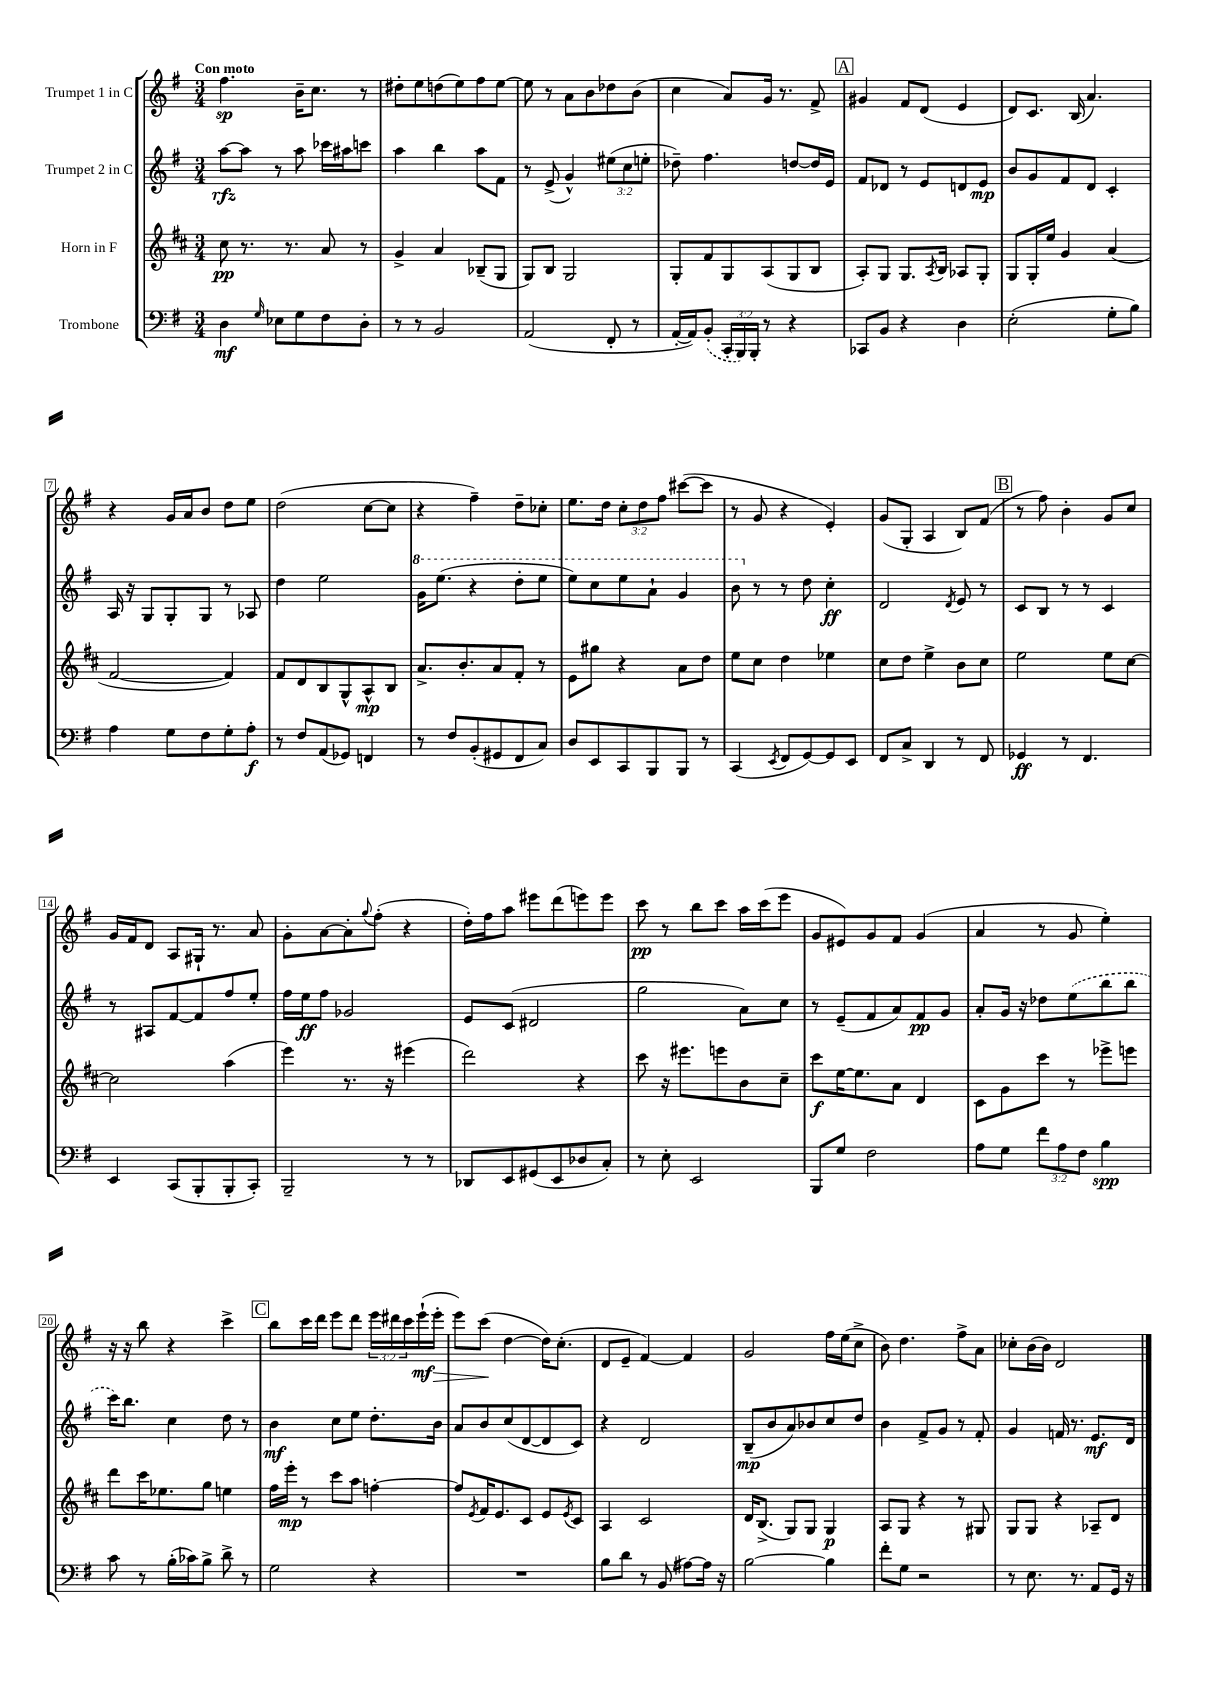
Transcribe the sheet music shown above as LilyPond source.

<<
\new StaffGroup <<
\new Staff = "s0" \with { instrumentName = "Trumpet 1 in C" } {
    \clef treble \key g \major \numericTimeSignature \time 3/4 \override Staff.TupletNumber.text = #tuplet-number::calc-fraction-text \tempo "Con moto"
    fis''4.\sp b'16-- c''8. r8 |
    dis''8-. e''8 d''8( e''8) fis''8 e''8~ |
    e''8 r8 a'8 b'8 des''8 b'8( |
    c''4 a'8) g'16 r8. fis'8-> |
    \mark \markup { \box "A" } gis'4 fis'8 d'8( e'4 |
    d'8) c'8. b16( a'4.) |
    r4 g'16 a'16 b'8 d''8 e''8 |
    d''2( c''8~ c''8 |
    r4 fis''4--) d''8-- ces''8-. |
    e''8. d''16 \tuplet 3/2 { c''8-. d''8 fis''8 } cis'''8~( cis'''8 |
    r8 g'8 r4 e'4-.) |
    g'8( g8-. a4 b8) fis'8( |
    \mark \markup { \box "B" } r8 fis''8) b'4-. g'8 c''8 |
    g'16 fis'16 d'8 a8 gis16-! r8. a'8 |
    g'8-. a'8~ a'8-. \appoggiatura { g''8 } fis''8-.( r4 |
    d''16-.) fis''16 a''8 eis'''8 d'''8( e'''8) e'''8 |
    c'''8\pp r8 b''8 c'''8 a''16 c'''16( e'''8 |
    g'8 eis'8) g'8 fis'8 g'4( |
    a'4 r8 g'8 e''4-.) |
    r16 r16 b''8 r4 c'''4-> |
    \mark \markup { \box "C" } b''8 c'''16 d'''16 e'''8 d'''8 \tuplet 3/2 { e'''16 dis'''16 c'''16 } e'''16-!\mf( e'''16-.\> |
    e'''8) c'''8\!( d''4~ d''16) c''8.-.( |
    d'8 e'8-- fis'4~) fis'4 |
    g'2 fis''16 e''16( c''8-> |
    b'8) d''4. fis''8-> a'8 |
    ces''8-. b'16( b'16) d'2 \bar "|." |
}
\new Staff = "s1" \with { instrumentName = "Trumpet 2 in C" } {
    \clef treble \key g \major \numericTimeSignature \time 3/4 \override Staff.TupletNumber.text = #tuplet-number::calc-fraction-text
    a''8~\rfz a''8 r8 a''8 ces'''16 ais''16 c'''8 |
    a''4 b''4 a''8 fis'8 |
    r8 e'8->( g'4-^) \tuplet 3/2 { eis''8( c''8 e''8-. } |
    des''8--) fis''4. d''8~ d''16 e'16 |
    \mark \markup { \box "A" } fis'8 des'8 r8 e'8 d'8 e'8\mp |
    b'8 g'8 fis'8 d'8 c'4-. |
    a16 r16 g8 g8-. g8 r8 aes8 |
    d''4 e''2 |
    \ottava #1 g''16 e'''8.( r4 d'''8-. e'''8 |
    e'''8) c'''8 e'''8 a''8-! g''4 |
    b''8 \ottava #0 r8 r8 d''8 c''4-.\ff |
    d'2 \acciaccatura { d'8 } e'8 r8 |
    \mark \markup { \box "B" } c'8 b8 r8 r8 c'4 |
    r8 ais8 fis'8~ fis'8 fis''8 e''8-. |
    fis''16 e''16\ff fis''8 ges'2 |
    e'8 c'8( dis'2 |
    g''2 a'8) c''8 |
    r8 e'8--( fis'8 a'8) fis'8\pp g'8 |
    a'8-. g'16 r16 des''8 \once \slurDashed e''8( b''8 b''8 |
    c'''16) b''8. c''4 d''8 r8 |
    \mark \markup { \box "C" } b'4\mf c''8 e''8 d''8.-. b'16 |
    a'8 b'8 c''8( d'8~ d'8 c'8) |
    r4 d'2 |
    b8--\mp( b'8 a'8) bes'8 c''8 d''8 |
    b'4 fis'8-> g'8 r8 fis'8-. |
    g'4 f'16 r8. e'8.\mf d'16 \bar "|." |
}
\new Staff = "s2" \with { instrumentName = "Horn in F" } {
    \clef treble \key d \major \numericTimeSignature \time 3/4
    cis''8\pp r8. r8. a'8 r8 |
    g'4-> a'4 bes8--( g8 |
    g8) b8 g2 |
    g8-. fis'8 g8 a8( g8 b8 |
    \mark \markup { \box "A" } a8-.) g8 g8. \acciaccatura { a8 } b16 aes8 g8-. |
    g8 g16-. e''16 g'4 a'4( |
    fis'2~ fis'4) |
    fis'8 d'8 b8 g8-^ a8-^\mp b8 |
    a'8.-> b'8.-. a'8 fis'8-. r8 |
    e'8 gis''8 r4 a'8 d''8 |
    e''8 cis''8 d''4 ees''4 |
    cis''8 d''8 e''4-> b'8 cis''8 |
    \mark \markup { \box "B" } e''2 e''8 cis''8~ |
    cis''2 a''4( |
    e'''4) r8. r16 eis'''4( |
    d'''2) r4 |
    cis'''8 r16 eis'''8. e'''8 b'8 cis''8-- |
    cis'''8\f e''16~ e''8. a'8 d'4 |
    cis'8 g'8 cis'''8 r8 ees'''8-> e'''8 |
    d'''8 cis'''16 ees''8. g''8 e''4 |
    \mark \markup { \box "C" } fis''16 e'''16-.\mp r8 cis'''8 a''8 f''4~-. |
    f''8 \acciaccatura { e'8 } fis'16 e'8. cis'8 e'8 \acciaccatura { e'8 } cis'8 |
    a4 cis'2 |
    d'16 b8.->( g8) g8 g4\p |
    a8 g8 r4 r8 gis8 |
    g8 g8 r4 aes8-- d'8 \bar "|." |
}
\new Staff = "s3" \with { instrumentName = "Trombone" } {
    \clef bass \key g \major \numericTimeSignature \time 3/4 \override Staff.TupletNumber.text = #tuplet-number::calc-fraction-text
    d4\mf \grace { g16 } ees8 g8 fis8 d8-. |
    r8 r8 b,2 |
    a,2( fis,8-. r8 |
    a,16~-. a,16) \once \slurDashed b,8-.( \tuplet 3/2 { c,16-. b,,16) b,,16-. } r8 r4 |
    \mark \markup { \box "A" } ces,8 b,8 r4 d4 |
    e2-.( g8-. b8) |
    a4 g8 fis8 g8-. a8-.\f |
    r8 fis8 a,8( ges,8) f,4 |
    r8 fis8 b,8-.( gis,8 fis,8 c8) |
    d8 e,8 c,8 b,,8 b,,8 r8 |
    c,4( \acciaccatura { e,8 } fis,8 g,8~) g,8 e,8 |
    fis,8 c8-> d,4 r8 fis,8 |
    \mark \markup { \box "B" } ges,4\ff r8 fis,4. |
    e,4 c,8( b,,8-. b,,8-. c,8-.) |
    b,,2-- r8 r8 |
    des,8 e,8 gis,8( e,8 des8 c8-.) |
    r8 e8-. e,2 |
    b,,8 g8 fis2 |
    a8 g8 \tuplet 3/2 { fis'8 a8 fis8 } b4\spp |
    c'8 r8 b16-.( ces'16) b8-> d'8-> r8 |
    \mark \markup { \box "C" } g2 r4 |
    R2. |
    b8 d'8 r8 b,8( ais8~) ais16 r16 |
    b2~ b4 |
    fis'8-. g8 r2 |
    r8 e8. r8. a,8 g,16 r16 \bar "|." |
}
>>
>>
\layout { \context { \Score \override BarNumber.stencil = #(make-stencil-boxer 0.1 0.3 ly:text-interface::print) } }
